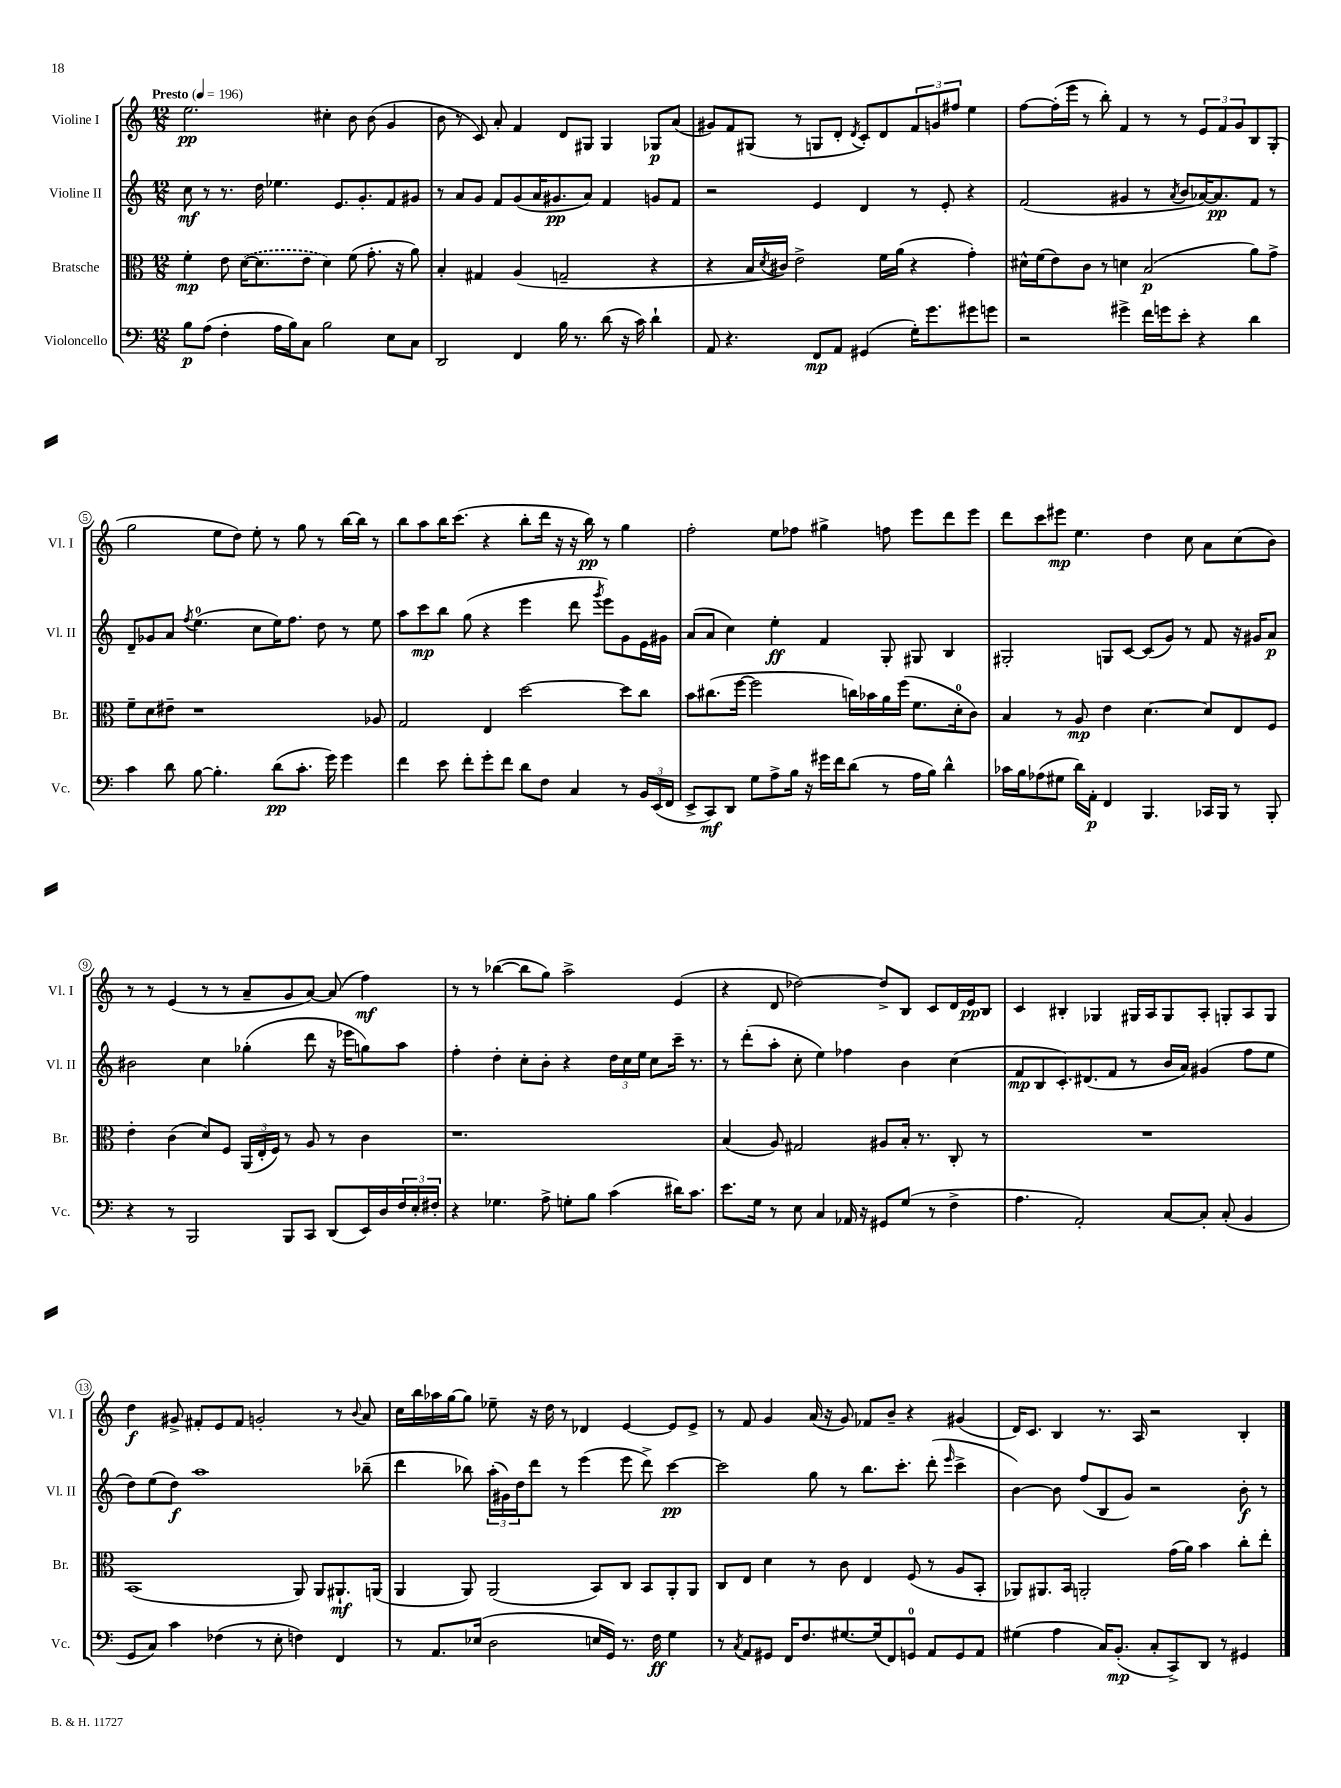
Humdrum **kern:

**kern	**dynam	**kern	**dynam	**kern	**dynam	**kern	**dynam
*part4	*part4	*part3	*part3	*part2	*part2	*part1	*part1
*staff4	*staff4	*staff3	*staff3	*staff2	*staff2	*staff1	*staff1
*I"Violoncello	*	*I"Bratsche	*	*I"Violine II	*	*I"Violine I	*
*I'Vc.	*	*I'Br.	*	*I'Vl. II	*	*I'Vl. I	*
*clefF4	*	*clefC3	*	*clefG2	*	*clefG2	*
*k[]	*	*k[]	*	*k[]	*	*k[]	*
*M12/8	*	*M12/8	*	*M12/8	*	*M12/8	*
*MM196	*	*MM196	*	*MM196	*	*MM196	*
=1	=1	=1	=1	=1	=1	=1	=1
!	!	!	!	!	!	!LO:TX:a:B:t=Presto	!
8B\L	p	4f'\	mp	8cc\	mf	2.ee\	pp
(8A\J	.	.	.	8r	.	.	.
4F'\	.	8e\	.	8.r	.	.	.
.	.	([16d\KL	.	.	.	.	.
.	.	8.d\]	.	16dd\	.	.	.
16A\LL	.	.	.	4.ee-X\	.	.	.
16B\J)	.	.	.	.	.	.	.
8C\J	.	8e\J	.	.	.	.	.
2B\	.	4d\)	.	.	.	4cc#X'\	.
.	.	.	.	8.e/L	.	.	.
.	.	(8f\	.	.	.	8b\	.
.	.	.	.	8.g'/	.	.	.
.	.	8.g'\	.	.	.	(8b\	.
8E\L	.	.	.	8f/	.	4g/	.
.	.	16r	.	.	.	.	.
8C\J	.	8a\)	.	8g#X/J	.	.	.
=2	=2	=2	=2	=2	=2	=2	=2
2DD/	.	4B'/	.	8r	.	8b\	.
.	.	.	.	8a/L	.	8r	.
.	.	4G#X/	.	8g/J	.	8c/)	.
.	.	.	.	8f/L	.	8a'/	.
4FF/	.	(4A/	.	(8g/	.	4f/	.
.	.	.	.	16a/K	.	.	.
.	.	.	.	8.g#X/	pp	.	.
16B\	.	2Gn~/	.	.	.	8d/L	.
8.r	.	.	.	.	.	.	.
.	.	.	.	8a/J)	.	8G#X/J	.
(8d\	.	.	.	4f/	.	4G#/	.
16r	.	.	.	.	.	.	.
16c\)	.	.	.	.	.	.	.
4d`\	.	4r	.	8gn/L	.	8G-X/L	p
.	.	.	.	8f/J	.	(8a/J	.
=3	=3	=3	=3	=3	=3	=3	=3
8AA/	.	4r	.	2r	.	8g#X/L)	.
4.r	.	.	.	.	.	8f/	.
.	.	16B/LL	.	.	.	(8G#X/J	.
.	.	8qd/	.	.	.	.	.
.	.	16c#X/JJ)	.	.	.	.	.
.	.	2e^\	.	.	.	8r	.
8FF/L	mp	.	.	4e/	.	8Gn/L	.
8AA/J	.	.	.	.	.	8d'/J	.
.	.	.	.	.	.	8qd/	.
(4GG#X/	.	.	.	4d/	.	8c'/L)	.
.	.	16f\LL	.	.	.	8d/	.
.	.	(16a\JJ	.	.	.	.	.
16G'\KL)	.	4r	.	8r	.	12f/	.
8.g\	.	.	.	.	.	.	.
.	.	.	.	.	.	12gn/	.
.	.	.	.	8e'/	.	.	.
.	.	.	.	.	.	12ff#X/J	.
8g#X\	.	4g'\)	.	4r	.	4ee\	.
8gn\J	.	.	.	.	.	.	.
=4	=4	=4	=4	=4	=4	=4	=4
2r	.	16d#X^^\LL	.	(2f/	.	[8ff\L	.
.	.	(16f\J	.	.	.	.	.
.	.	8e\)	.	.	.	(16ff'\L]	.
.	.	.	.	.	.	16eee\JJ	.
.	.	8c\J	.	.	.	8r	.
.	.	8r	.	.	.	8bb'\)	.
4g#X^\	.	4dn\	.	4g#X/	.	4f/	.
16f\LL	.	(2B/	p	8r	.	8r	.
16gn\J	.	.	.	.	.	.	.
.	.	.	.	8qa/	.	.	.
8e'\J	.	.	.	8b/L	.	8r	.
4r	.	.	.	[16a-X/K)	.	12e/L	.
.	.	.	.	8.a-/]	pp	.	.
.	.	.	.	.	.	12f/	.
.	.	.	.	.	.	12g/	.
4d\	.	8a\L)	.	8f/J	.	8B/	.
.	.	8g^\J	.	8r	.	(8G'/J	.
!!LO:LB:g=z
=5	=5	=5	=5	=5	=5	=5	=5
4c\	.	8f~\L	.	8d~/L	.	2gg\	.
.	.	8d\	.	8g-X/	.	.	.
8d\	.	8e#X~\J	.	8a/J	.	.	.
.	.	.	.	8qff/	.	.	.
[8B\	.	1r	.	(4.ee\	.	.	.
4.B'\]	.	.	.	.	.	8ee\L	.
.	.	.	.	.	.	8dd\J)	.
.	.	.	.	8cc\L	.	8ee'\	.
(8d\L	pp	.	.	16ee\K)	.	8r	.
.	.	.	.	8.ff\J	.	.	.
8.c'\J	.	.	.	.	.	8gg\	.
.	.	.	.	8dd\	.	8r	.
16g\)	.	.	.	.	.	.	.
4g\	.	.	.	8r	.	[16bb\LL	.
.	.	.	.	.	.	16bb\JJ]	.
.	.	8A-X/	.	8ee\	.	8r	.
=6	=6	=6	=6	=6	=6	=6	=6
4f\	.	2G/	.	8aa\L	.	8bb\L	.
.	.	.	.	8ccc\	mp	8aa\	.
8e\	.	.	.	8bb\J	.	16bb\K	.
.	.	.	.	.	.	(8.ccc\J	.
8f'\L	.	.	.	(8gg\	.	.	.
8g'\	.	4E/	.	4r	.	4r	.
8f\J	.	.	.	.	.	.	.
8d\L	.	[2dd\	.	4eee\	.	8bb'\L	.
8F\J	.	.	.	.	.	16ddd\Jk	.
.	.	.	.	.	.	16r	.
4C/	.	.	.	8ddd\	.	16r	.
.	.	.	.	.	.	16bb\)	pp
.	.	.	.	8qggg/	.	.	.
.	.	.	.	8eee\L)	.	8r	.
8r	.	8dd\L]	.	8g\	.	4gg\	.
24BB/LL	.	8cc\J	.	16e\L	.	.	.
(24EE/	.	.	.	.	.	.	.
.	.	.	.	16g#X\JJ	.	.	.
24FF/JJ	.	.	.	.	.	.	.
=7	=7	=7	=7	=7	=7	=7	=7
8EE^/L	.	8b\L	.	(8a/L	.	2ff'\	.
8CC/)	mf	(8.cc#X\	.	8a/J	.	.	.
8DD/J	.	.	.	4cc\)	.	.	.
.	.	[16ff\Jk	.	.	.	.	.
8G\L	.	2ff\]	.	.	.	.	.
8A^\	.	.	.	4ee'\	ff	8ee\L	.
16B\Jk	.	.	.	.	.	8ff-X\J	.
16r	.	.	.	.	.	.	.
16g#X\LL	.	.	.	4f/	.	4gg#X^\	.
16f\J	.	.	.	.	.	.	.
(8d\J	.	16ccn\LL)	.	.	.	.	.
.	.	16b-X\	.	.	.	.	.
8r	.	16a\	.	8G'/	.	8ffn\	.
.	.	(16ff\JJ	.	.	.	.	.
16A\LL	.	8.f\L	.	8G#X/	.	8eee\L	.
16B\JJ)	.	.	.	.	.	.	.
4d^^\	.	.	.	4B/	.	8ddd\	.
.	.	16d'\k	.	.	.	.	.
.	.	8c\J)	.	.	.	8eee\J	.
=8	=8	=8	=8	=8	=8	=8	=8
16c-X\LL	.	4B/	.	2G#X'/	.	8ddd\L	.
16B\J	.	.	.	.	.	.	.
(8A-X\	.	.	.	.	.	8ccc\	.
8G#X\J	.	8r	.	.	.	8eee#X\J	mp
16d\LL)	.	8A/	mp	.	.	4.ee\	.
16AA'\JJ	p	.	.	.	.	.	.
4FF/	.	4e\	.	8Gn/L	.	.	.
.	.	.	.	[8c/J	.	.	.
4.BBB/	.	[4.d\	.	(8c/L]	.	4dd\	.
.	.	.	.	8g/J)	.	.	.
.	.	.	.	8r	.	8cc\	.
16CC-X/LL	.	8d/L]	.	8f/	.	8a\L	.
16BBB/JJ	.	.	.	.	.	.	.
8r	.	8E/	.	16r	.	(8cc\	.
.	.	.	.	16g#X/KL	.	.	.
8BBB'/	.	8F/J	.	8a/J	p	8b\J)	.
!!LO:LB:g=z
=9	=9	=9	=9	=9	=9	=9	=9
4r	.	4e'\	.	2b#X\	.	8r	.
.	.	.	.	.	.	8r	.
8r	.	(4c\	.	.	.	(4e/	.
2BBB/	.	.	.	.	.	.	.
.	.	8d/L)	.	4cc\	.	8r	.
.	.	8F/J	.	.	.	8r	.
.	.	(24AA/LL	.	(4gg-X'\	.	8a~/L	.
.	.	24E'/	.	.	.	.	.
.	.	24F/JJ)	.	.	.	.	.
8BBB/L	.	8r	.	.	.	8g/	.
8CC/J	.	8A/	.	8ddd\	.	[8a/J)	.
(8DD/L	.	8r	.	16r	.	(8a/]	.
.	.	.	.	16eee-X\KL	.	.	.
16EE/L)	.	4c\	.	8ggn\)	.	4ff\)	mf
16D/	.	.	.	.	.	.	.
24F/	.	.	.	8aa\J	.	.	.
24E'/	.	.	.	.	.	.	.
24F#X'/JJ	.	.	.	.	.	.	.
=10	=10	=10	=10	=10	=10	=10	=10
4r	.	1.r	.	4ff'\	.	8r	.
.	.	.	.	.	.	8r	.
4.G-X\	.	.	.	4dd'\	.	([4bb-X\	.
.	.	.	.	8cc'\L	.	8bb-\L]	.
8A^\	.	.	.	8b'\J	.	8gg\J)	.
8Gn'\L	.	.	.	4r	.	2aa^\	.
8B\J	.	.	.	.	.	.	.
(4c\	.	.	.	24dd\LL	.	.	.
.	.	.	.	24cc\	.	.	.
.	.	.	.	24ee\JJ	.	.	.
.	.	.	.	8cc\L	.	.	.
16d#X\KL)	.	.	.	16ccc~\Jk	.	(4e/	.
8.c\J	.	.	.	8.r	.	.	.
=11	=11	=11	=11	=11	=11	=11	=11
8.e\L	.	(4B/	.	8r	.	4r	.
.	.	.	.	(8ddd'\L	.	.	.
16G\Jk	.	.	.	.	.	.	.
8r	.	8A/)	.	8aa'\J	.	8d/	.
8E\	.	2G#X/	.	8cc'\	.	[2dd-X\)	.
4C/	.	.	.	4ee\)	.	.	.
16AA-X/	.	.	.	4ff-X\	.	.	.
16r	.	.	.	.	.	.	.
8GG#X/L	.	8A#X/L	.	.	.	8dd-^/L]	.
(8G/J	.	16B'/Jk	.	4b\	.	8B/J	.
.	.	8.r	.	.	.	.	.
8r	.	.	.	.	.	8c/L	.
4F^\	.	8C'/	.	(4cc\	.	16d/L	.
.	.	.	.	.	.	16e/J	pp
.	.	8r	.	.	.	8B/J	.
=12	=12	=12	=12	=12	=12	=12	=12
4.A\	.	1.r	.	8f/L	mp	4c/	.
.	.	.	.	8B/	.	.	.
.	.	.	.	8.c'/)	.	4B#X'/	.
2AA'/)	.	.	.	.	.	.	.
.	.	.	.	(8.d#X/	.	.	.
.	.	.	.	.	.	4G-X/	.
.	.	.	.	8f/J	.	.	.
.	.	.	.	8r	.	16G#X/LL	.
.	.	.	.	.	.	16A/J	.
[8C/L	.	.	.	16b/LL	.	8G#/	.
.	.	.	.	16a/JJ)	.	.	.
8C'/J]	.	.	.	(4g#X/	.	8A'/J	.
(8C'/	.	.	.	.	.	8Gn'/L	.
4BB/	.	.	.	8ff\L	.	8A/	.
.	.	.	.	8ee\J	.	8G/J	.
!!LO:LB:g=z
=13	=13	=13	=13	=13	=13	=13	=13
8GG/L	.	(1BB	.	8dd\L)	.	4dd\	f
8C/J)	.	.	.	(8ee\	.	.	.
4c\	.	.	.	8dd\J)	f	8g#X^/	.
.	.	.	.	1aa	.	8f#X'/L	.
(4F-X\	.	.	.	.	.	8e/	.
.	.	.	.	.	.	8f#/J	.
8r	.	.	.	.	.	2gn'/	.
8E'\	.	.	.	.	.	.	.
4Fn\)	.	8AA/)	.	.	.	.	.
.	.	8AA/L	.	.	.	.	.
4FF/	.	8.AA#X`/	mf	.	.	8r	.
.	.	.	.	.	.	8qqb/	.
.	.	.	.	(8bb-X~\	.	8a/	.
.	.	(16AAn/Jk	.	.	.	.	.
=14	=14	=14	=14	=14	=14	=14	=14
8r	.	4AA/	.	4ddd\	.	16cc\LL	.
.	.	.	.	.	.	16bb\	.
8.AA/L	.	.	.	.	.	16aa-X\	.
.	.	.	.	.	.	[16gg\J	.
.	.	8AA/)	.	8bb-X\)	.	8gg\J]	.
(16E-X/Jk	.	.	.	.	.	.	.
2D\	.	(2AA/	.	(24aa'\LL	.	8ee-X~\	.
.	.	.	.	24g#X\)	.	.	.
.	.	.	.	24dd\J	.	.	.
.	.	.	.	8ddd\J	.	16r	.
.	.	.	.	.	.	16dd\	.
.	.	.	.	8r	.	8r	.
.	.	.	.	(4eee\	.	4d-X/	.
16En/LL	.	8BB/L)	.	.	.	.	.
16GG/JJ)	.	.	.	.	.	.	.
8.r	.	8C/J	.	8eee\	.	[4e/	.
.	.	8BB/L	.	8ddd^\)	.	.	.
16F\	ff	.	.	.	.	.	.
4G\	.	8AA'/	.	[4ccc\	pp	8e/L]	.
.	.	8AA/J	.	.	.	8e^/J	.
=15	=15	=15	=15	=15	=15	=15	=15
8r	.	8C/L	.	2ccc\]	.	8r	.
8qC/	.	.	.	.	.	.	.
8AA/L	.	8E/J	.	.	.	8f/	.
8GG#X/J	.	4d\	.	.	.	4g/	.
16FF/KL	.	.	.	.	.	.	.
8.F/	.	.	.	.	.	.	.
.	.	8r	.	8gg\	.	(16a/	.
.	.	.	.	.	.	16r	.
[8.G#X/	.	8c\	.	8r	.	8g/)	.
.	.	4E/	.	8.bb\L	.	8f-X/L	.
(16G#/k]	.	.	.	.	.	.	.
8FF/)	.	.	.	.	.	8b~/J	.
.	.	.	.	8.ccc'\J	.	.	.
8GGn/J	.	(8F/	.	.	.	4r	.
8AA/L	.	8r	.	(8ddd'\	.	.	.
.	.	.	.	16qqeee/	.	.	.
8GG/	.	8A/L	.	4ccc^\	.	(4g#X/	.
8AA/J	.	8BB'/J	.	.	.	.	.
=16	=16	=16	=16	=16	=16	=16	=16
(4G#X\	.	8AA-X/L)	.	[4b\)	.	16d/KL)	.
.	.	.	.	.	.	8.c/J	.
.	.	8.AA#X/	.	.	.	.	.
4A\	.	.	.	8b\]	.	4B/	.
.	.	16BB/Jk	.	.	.	.	.
.	.	2AAn'/	.	(8ff/L	.	.	.
16C/KL)	.	.	.	8B/	.	8.r	.
(8.BB'/J	mp	.	.	.	.	.	.
.	.	.	.	8g/J)	.	.	.
.	.	.	.	.	.	16A/	.
8C'/L	.	.	.	2r	.	2r	.
8CC^/)	.	(16g\LL	.	.	.	.	.
.	.	16a\JJ)	.	.	.	.	.
8DD/J	.	4b\	.	.	.	.	.
8r	.	.	.	.	.	.	.
4GG#X/	.	8cc'\L	.	8b'\	f	4B'/	.
.	.	8ee'\J	.	8r	.	.	.
==	==	==	==	==	==	==	==
*-	*-	*-	*-	*-	*-	*-	*-
